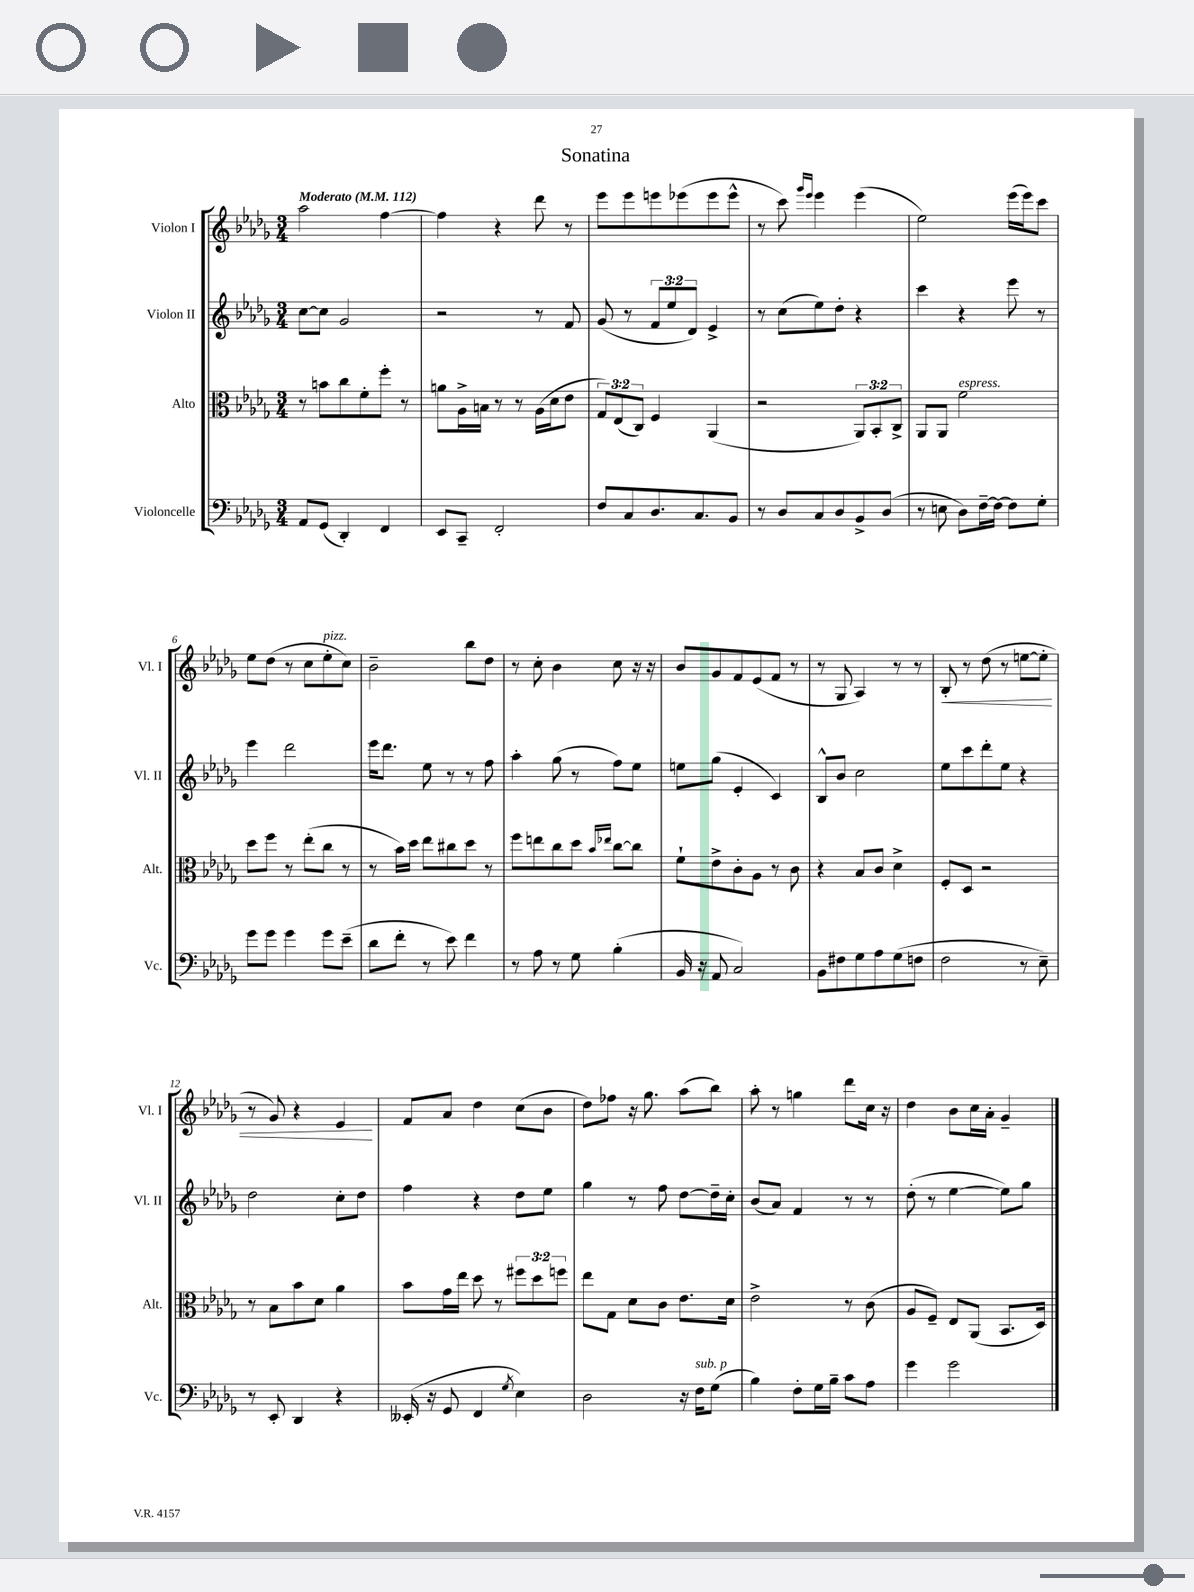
\header { title = "Sonatina" }
<<
\new StaffGroup <<
\new Staff = "s0" \with { instrumentName = "Violon I" shortInstrumentName = "Vl. I" } {
    \clef treble \key des \major \numericTimeSignature \time 3/4 \tempo "Moderato" 4 = 112
    aes''2 f''4~ |
    f''4 r4 des'''8 r8 |
    ees'''8 ees'''8 e'''8 ees'''8( ees'''8 ees'''8-^ |
    r8 c'''8) \grace { ges'''16 ees'''16 } ees'''4 ees'''4( |
    ees''2) ees'''16( ees'''16) c'''8 |
    ees''8 des''8( r8 c''8 ees''8-.^\markup { \italic "pizz." } c''8) |
    bes'2-- bes''8 des''8 |
    r8 c''8-. bes'4 c''8 r16 r16 |
    bes'8 ges'8 f'8 ees'8( f'8 r8 |
    r8 ges8 aes4) r8 r8 |
    bes8-.\< r8 des''8( r8 e''8~ e''8-. |
    r8 ges'8) r4 ees'4\! |
    f'8 aes'8 des''4 c''8( bes'8 |
    des''8) fes''8 r16 ges''8. aes''8( bes''8) |
    aes''8-. r8 g''4 des'''8 c''16 r16 |
    des''4 bes'8 c''16 aes'16-. ges'4-- \bar "|." |
}
\new Staff = "s1" \with { instrumentName = "Violon II" shortInstrumentName = "Vl. II" } {
    \clef treble \key des \major \numericTimeSignature \time 3/4 \override Staff.TupletNumber.text = #tuplet-number::calc-fraction-text
    c''8~ c''8 ges'2 |
    r2 r8 f'8 |
    ges'8( r8 \tuplet 3/2 { f'8 ees''8 des'8) } ees'4-> |
    r8 c''8( ees''8) des''8-. r4 |
    c'''4 r4 ees'''8 r8 |
    ees'''4 des'''2 |
    ees'''16 des'''8. ees''8 r8 r8 f''8 |
    aes''4-. ges''8( r8 f''8) ees''8 |
    e''8 ges''8( ees'4-. c'4) |
    bes8-^ bes'8 c''2 |
    ees''8 c'''8 des'''8-. ees''8 r4 |
    des''2 c''8-. des''8 |
    f''4 r4 des''8 ees''8 |
    ges''4 r8 f''8 des''8~ des''16-- c''16-. |
    bes'8( aes'8) f'4 r8 r8 |
    des''8-.( r8 ees''4~ ees''8) ges''8 \bar "|." |
}
\new Staff = "s2" \with { instrumentName = "Alto" shortInstrumentName = "Alt." } {
    \clef alto \key des \major \numericTimeSignature \time 3/4 \override Staff.TupletNumber.text = #tuplet-number::calc-fraction-text
    r8 b'8 c''8 f'8-. f''8-. r8 |
    a'8 aes16-> b16 r8 r8 aes16( des'16 ees'8 |
    \tuplet 3/2 { ges8) ees8( c8) } f4 aes,4( |
    r2 \tuplet 3/2 { aes,8) bes,8-. c8-> } |
    aes,8 aes,8 f'2^\markup { \italic "espress." } |
    des''8 f''8 r8 ees''8-.( c''8 r8 |
    r8 bes'16) des''16 ees''8 cis''8 des''8 r8 |
    f''8 e''8 c''8 des''8 \grace { bes'16 ees''16 } c''8~ c''8 |
    f'8-! ees'8-> c'8-. aes8 r8 c'8 |
    r4 bes8 c'8 des'4-> |
    f8-. des8 r2 |
    r8 bes8 bes'8 des'8 aes'4 |
    bes'8 ges'16 ees''16 des''8 r8 \tuplet 3/2 { fis''8 des''8 f''8 } |
    ees''8 ges8 des'8 c'8 ees'8. des'16 |
    ees'2-> r8 c'8( |
    aes8 f8--) ees8 aes,8( bes,8. des16) \bar "|." |
}
\new Staff = "s3" \with { instrumentName = "Violoncelle" shortInstrumentName = "Vc." } {
    \clef bass \key des \major \numericTimeSignature \time 3/4
    aes,8 ges,8( des,4-.) f,4 |
    ees,8 c,8-- f,2-. |
    f8 c8 des8. c8. bes,8 |
    r8 des8 c8 des8 bes,8-> des8( |
    r8 e8 des8) f16~-- f16~ f8 ges8-. |
    ges'8 ges'8 ges'4 ges'8 ees'8--( |
    des'8 f'8-. r8 ees'8) f'4 |
    r8 aes8 r8 ges8 bes4-.( |
    bes,16 r16 aes,8 c2) |
    bes,8 fis8 ges8 aes8 ges8( f8 |
    f2 r8 ees8--) |
    r8 ees,8-. des,4 r4 |
    eeses,16-.( r16 ges,8 f,4 \acciaccatura { ges8 } ees4) |
    des2 r16 f16^\markup { \italic "sub. p" } ges8( |
    bes4) f8-. ges16 bes16-- c'8 aes8 |
    ges'4 ges'2 \bar "|." |
}
>>
>>
